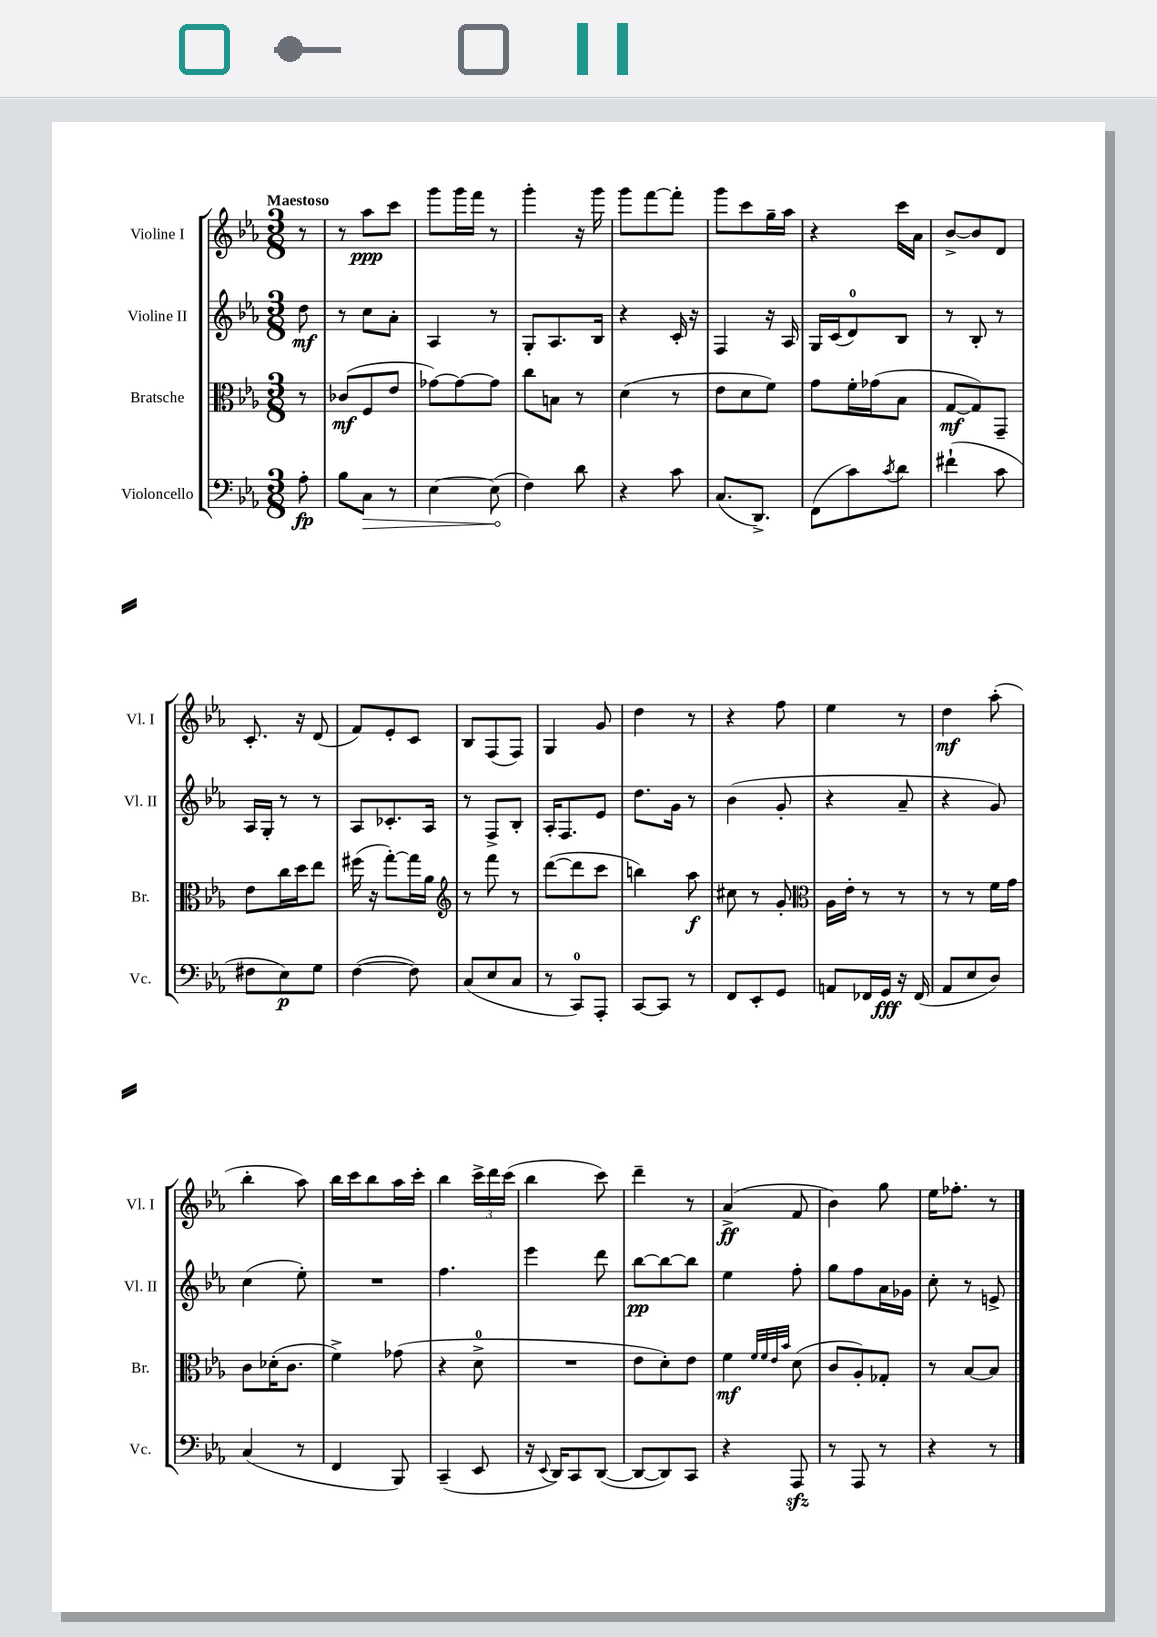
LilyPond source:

<<
\new StaffGroup <<
\new Staff = "s0" \with { instrumentName = "Violine I" shortInstrumentName = "Vl. I" } {
    \clef treble \key ees \major \numericTimeSignature \time 3/8 \partial 8 \tempo "Maestoso"
    r8 |
    r8 aes''8\ppp c'''8 |
    g'''8 g'''16 f'''16 r8 |
    g'''4-. r16 g'''16 |
    g'''8 f'''8~ f'''8-. |
    g'''8 c'''8 g''16-- aes''16 |
    r4 c'''16 aes'16 |
    bes'8~-> bes'8 d'8 |
    c'8.-. r16 d'8( |
    f'8) ees'8-. c'8 |
    bes8 f8( f8) |
    g4 g'8 |
    d''4 r8 |
    r4 f''8 |
    ees''4 r8 |
    d''4\mf aes''8-.( |
    bes''4-. aes''8) |
    bes''16 c'''16 bes''8 aes''16 c'''16-. |
    bes''4 \tuplet 3/2 { c'''16-> d'''16 c'''16( } |
    bes''4 c'''8) |
    d'''4-- r8 |
    aes'4->\ff( f'8 |
    bes'4) g''8 |
    ees''16 fes''8.-. r8 \bar "|." |
}
\new Staff = "s1" \with { instrumentName = "Violine II" shortInstrumentName = "Vl. II" } {
    \clef treble \key ees \major \numericTimeSignature \time 3/8 \partial 8
    d''8\mf |
    r8 c''8 aes'8-. |
    aes4 r8 |
    g8-. aes8. bes16 |
    r4 c'16-. r16 |
    f4 r16 aes16 |
    g16 c'16( d'8-0) bes8 |
    r8 bes8-. r8 |
    aes16 g16-. r8 r8 |
    aes8 ces'8.-. aes16 |
    r8 f8-> bes8-. |
    aes16-. f8. ees'8 |
    d''8. g'16 r8 |
    bes'4( g'8-. |
    r4 aes'8-- |
    r4 g'8) |
    c''4( ees''8-.) |
    R4. |
    f''4. |
    ees'''4 d'''8 |
    bes''8~\pp bes''8~ bes''8 |
    ees''4 f''8-. |
    g''8 f''8 aes'16 ges'16 |
    c''8-. r8 e'8-> \bar "|." |
}
\new Staff = "s2" \with { instrumentName = "Bratsche" shortInstrumentName = "Br." } {
    \clef alto \key ees \major \numericTimeSignature \time 3/8 \partial 8
    r8 |
    ces'8\mf( f8 ees'8 |
    ges'8~) ges'8~ ges'8 |
    c''8 b8 r8 |
    d'4( r8 |
    ees'8 d'8 f'8) |
    g'8 f'16-. ges'16( bes8 |
    g8~\mf g8) g,8-- |
    ees'8 c''16 d''16 ees''8 |
    fis''16( r16 g''8~-.) g''16 aes'16 |
    \clef treble r8 f'''8 r8 |
    d'''8~( d'''8 c'''8 |
    b''4) aes''8\f |
    cis''8 r8 g'8-. |
    \clef alto aes16 ees'16-. r8 r8 |
    r8 r8 f'16 g'16 |
    c'8 des'16-.( c'8. |
    f'4->) ges'8( |
    r4 d'8-0-> |
    R4. |
    ees'8 d'8-.) ees'8 |
    f'4\mf \grace { f'32 f'32 ees'32 bes'32 } d'8( |
    c'8 aes8-.) ges8-. |
    r8 bes8~ bes8 \bar "|." |
}
\new Staff = "s3" \with { instrumentName = "Violoncello" shortInstrumentName = "Vc." } {
    \clef bass \key ees \major \numericTimeSignature \time 3/8 \partial 8
    aes8-.\fp |
    bes8 \once \override Hairpin.circled-tip = ##t c8\> r8 |
    ees4~ ees8\!( |
    f4) d'8 |
    r4 c'8 |
    c8.( d,8.->) |
    f,8( c'8) \acciaccatura { c'8 } d'8 |
    fis'4-!( c'8 |
    fis8 ees8\p) g8 |
    f4~( f8) |
    c8( ees8 c8 |
    r8 c,8-0) aes,,8-. |
    c,8~ c,8 r8 |
    f,8 ees,8-. g,8 |
    a,8 fes,16 g,16\fff r16 fes,16( |
    aes,8 ees8 d8) |
    c4( r8 |
    f,4 bes,,8) |
    c,4--( ees,8 |
    r16 \appoggiatura { ees,8 } d,16) c,8 d,8~( |
    d,8~ d,8) c,8 |
    r4 aes,,8\sfz |
    r8 aes,,8 r8 |
    r4 r8 \bar "|." |
}
>>
>>
\layout { \context { \Score \remove "Bar_number_engraver" } }
